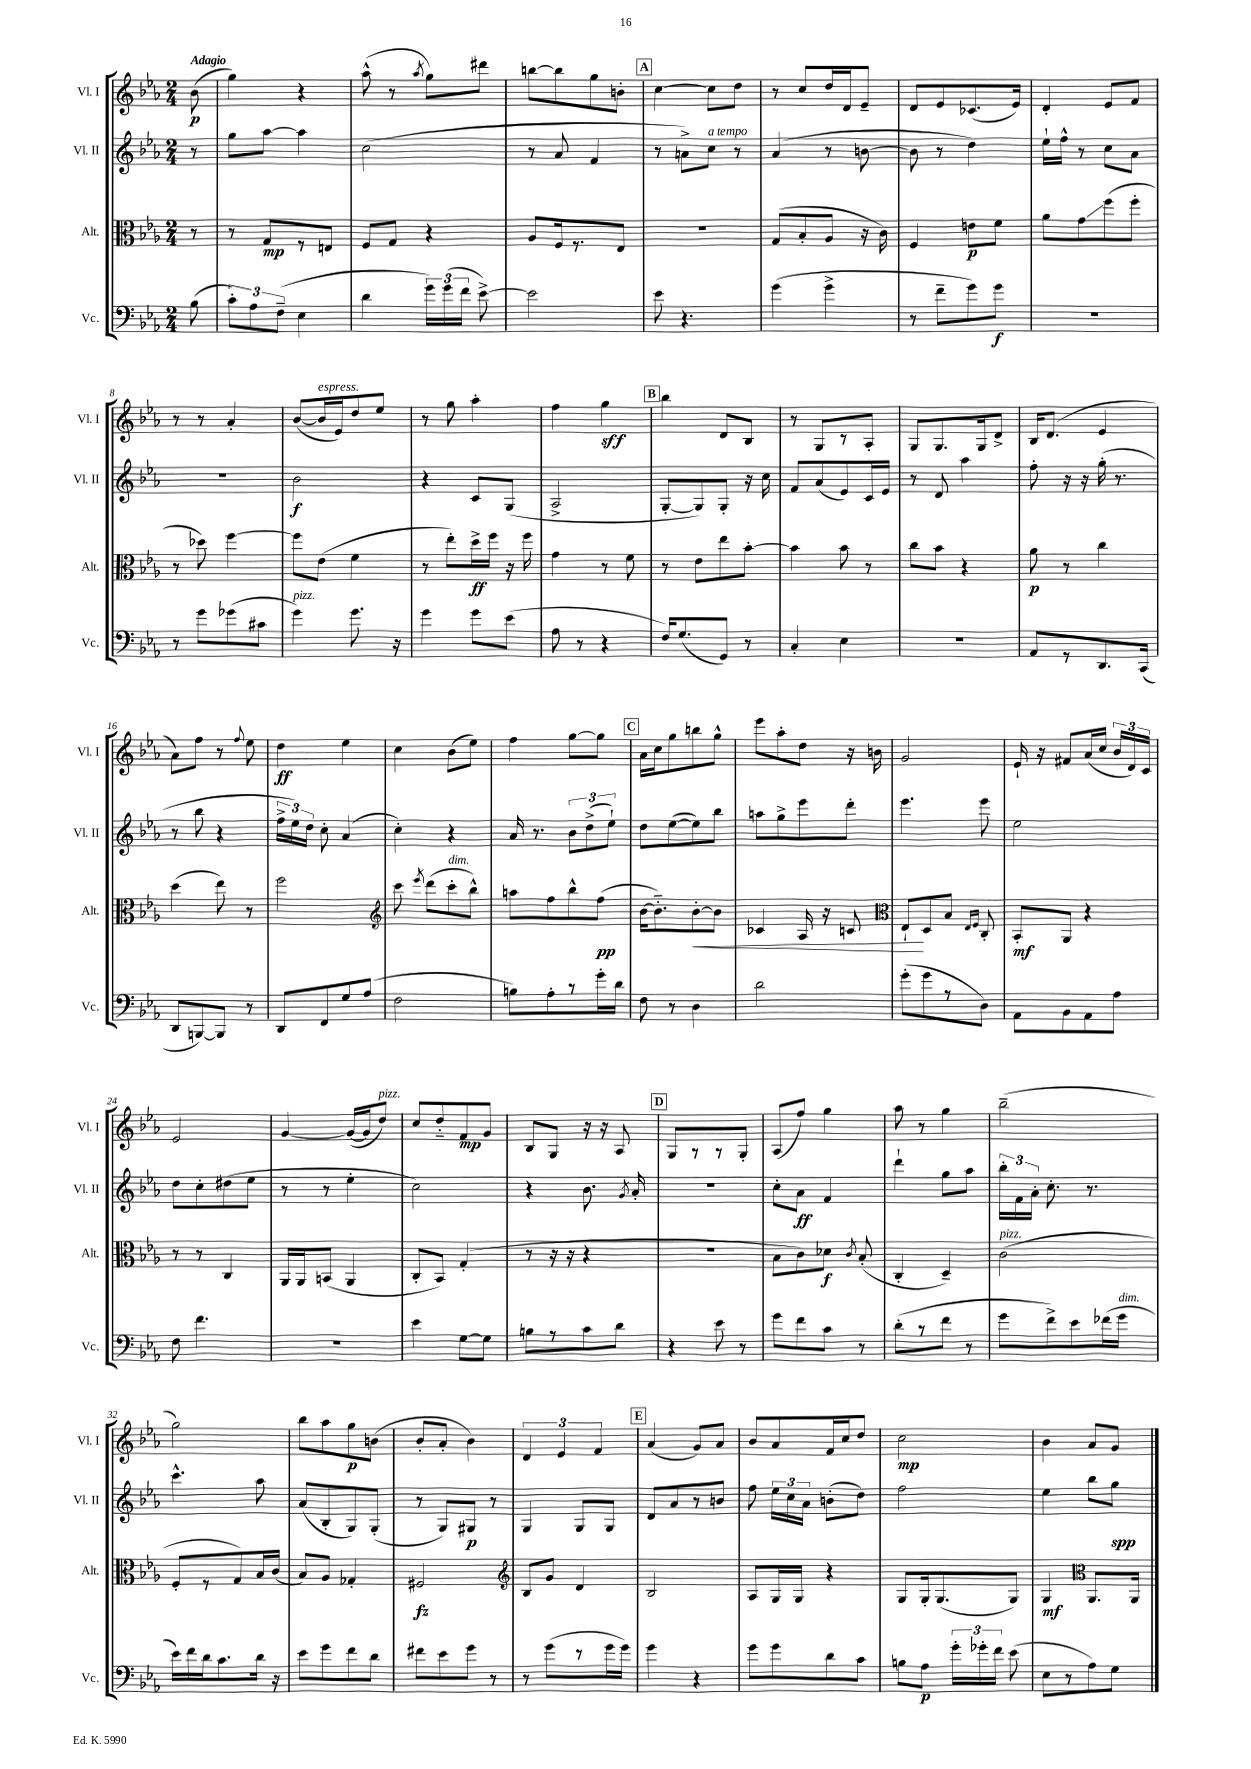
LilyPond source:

<<
\new StaffGroup <<
\new Staff = "s0" \with { instrumentName = "Vl. I" shortInstrumentName = "Vl. I" } {
    \clef treble \key ees \major \numericTimeSignature \time 2/4 \partial 8 \tempo "Adagio"
    \autoBeamOff bes'8\p( |
    g''4) r4 |
    aes''8-^( r8 \acciaccatura { aes''8 } g''8[) dis'''8] |
    b''8[~ b''8 g''8 b'8]-. |
    \mark \markup { \box "A" } c''4~ c''8[ d''8] |
    r8 c''8[ d''16 d'16 ees'8]-- |
    d'8[ ees'8 ces'8.( ees'16]) |
    d'4-. ees'8[ f'8] |
    r8 r8 aes'4-. |
    bes'8[~( bes'16^\markup { \italic "espress." } ees'16) d''8 ees''8] |
    r8 g''8 aes''4-. |
    f''4 g''4\sff |
    \mark \markup { \box "B" } bes''4 d'8[ bes8] |
    r8 g8[ r8 aes8]-. |
    g8[ g8. g16 d'8]-> |
    bes16[ d'8.]( ees'4 |
    aes'8[) f''8] r8 \appoggiatura { f''8 } ees''8 |
    d''4\ff ees''4 |
    c''4 bes'8[( ees''8]) |
    f''4 g''8[~ g''8] |
    \mark \markup { \box "C" } aes'16[ c''16 g''8 b''8 g''8]-^ |
    ees'''8[ aes''8-. d''8] r16 b'16 |
    g'2 |
    ees'16-! r16 fis'8[ aes'16( c''16] \tuplet 3/2 { bes'16[ d'16) c'16] } |
    ees'2 |
    g'4~ g'16[~( g'16 d''8]^\markup { \italic "pizz." }) |
    c''8[ d''8-_ f'8\mp g'8] |
    bes8[ g8] r16 r16 aes8 |
    \mark \markup { \box "D" } g8[ r8 r8 g8]-. |
    aes8[( f''8]) g''4 |
    aes''8 r8 g''4 |
    bes''2--( |
    g''2) |
    bes''8[ aes''8 g''8\p b'8]( |
    bes'8[-. aes'8]-. bes'4) |
    \tuplet 3/2 { d'4 ees'4 f'4 } |
    \mark \markup { \box "E" } aes'4( g'8[) aes'8] |
    bes'8[ aes'8 f'16 c''16 d''8] |
    c''2\mp |
    bes'4 aes'8[ g'8] \bar "|." |
}
\new Staff = "s1" \with { instrumentName = "Vl. II" shortInstrumentName = "Vl. II" } {
    \clef treble \key ees \major \numericTimeSignature \time 2/4 \partial 8
    \autoBeamOff r8 |
    g''8[ aes''8]~ aes''4 |
    c''2( |
    r8 aes'8 f'4 |
    \mark \markup { \box "A" } r8 a'8[->) c''8]^\markup { \italic "a tempo" } r8 |
    aes'4( r8 b'8~ |
    b'8 r8 d''4) |
    ees''16[-! f''16]-^ r8 c''8[ aes'8] |
    R2 |
    bes'2\f |
    r4 c'8[ g8]( |
    aes2-> |
    \mark \markup { \box "B" } g8[~-. g8) g8]-. r16 c''16 |
    f'8[ aes'8( ees'8) c'16 ees'16] |
    r8 d'8 aes''4 |
    f''8-. r16 r16 g''16-.( r8. |
    r8 bes''8 r4 |
    \tuplet 3/2 { f''16[-> ees''16) d''16] } c''8-. aes'4( |
    c''4-.) r4 |
    aes'16 r8. \tuplet 3/2 { bes'8[ d''8->( ees''8]-!) } |
    \mark \markup { \box "C" } d''8[ ees''8~( ees''8) bes''8] |
    a''8[ g''8-> ees'''8 d'''8]-. |
    ees'''4. ees'''8 |
    ees''2 |
    d''8[ c''8-. dis''8( ees''8] |
    r8 r8 ees''4-. |
    c''2) |
    r4 bes'8. \acciaccatura { g'8 } aes'16-. |
    \mark \markup { \box "D" } R2 |
    c''8[-. aes'8]\ff f'4 |
    d'''4-! g''8[ aes''8] |
    \tuplet 3/2 { bes''16[-. f'16 aes'16]-. } c''8.-. r8. |
    c'''4.-^ aes''8 |
    aes'8[( bes8-. g8) g8]-.( |
    r8 g8[) gis8]\p r8 |
    g4 g8[ g8] |
    \mark \markup { \box "E" } d'8[ aes'8 r8 b'8] |
    f''8 \tuplet 3/2 { ees''16[ c''16 aes'16] } b'8[-.( d''8]) |
    f''2 |
    ees''4 bes''8[ g''8]\spp \bar "|." |
}
\new Staff = "s2" \with { instrumentName = "Alt." shortInstrumentName = "Alt." } {
    \clef alto \key ees \major \numericTimeSignature \time 2/4 \partial 8
    \autoBeamOff r8 |
    r8 g8[\mp r8 e8] |
    f8[ g8] r4 |
    aes8[ f16 r8. ees8] |
    \mark \markup { \box "A" } r2 |
    g8[( bes8-. aes8] r16 c'16) |
    f4 e'8[\p f'8] |
    aes'8[ g'8\glissando f''8( f''8]-. |
    r8 des''8) f''4~ |
    f''8[ ees'8]( f'4 |
    r8 ees''8[-.) d''16->\ff f''16] r16 f''16 |
    g'4 r8 f'8 |
    \mark \markup { \box "B" } r8 ees'8[ ees''8 bes'8]~-. |
    bes'4 bes'8 r8 |
    c''8[ bes'8] r4 |
    aes'8\p r8 c''4 |
    d''4( ees''8) r8 |
    f''2 |
    \clef treble c'''8 \acciaccatura { ees'''8 } d'''8[( c'''8-.^\markup { \italic "dim." } bes''8]-^) |
    a''8[ f''8 bes''8-^ f''8]\pp( |
    \mark \markup { \box "C" } bes'16[~ bes'8.-_) bes'8~-.\< bes'8] |
    ces'4 aes16 r16 c'8 |
    \clef alto ees8[-!\! d8 bes8] \grace { ees16[ f16] } c8-. |
    bes,8[-.\mf aes,8] r4 |
    r8 r8 c4 |
    aes,16[ aes,16 b,8]( aes,4 |
    c8[-. bes,8]) g4-.( |
    r8 r16 r16 r4 |
    \mark \markup { \box "D" } r2 |
    bes8[ c'8) des'8]\f \acciaccatura { c'8 } bes8-.( |
    c4-. d4--) |
    c'2^\markup { \italic "pizz." }( |
    f8[-. r8 g8) bes16 c'16]( |
    bes8[) aes8] ges4-. |
    fis2\fz |
    \clef treble bes8[ g'8] d'4 |
    \mark \markup { \box "E" } bes2 |
    aes8[ g16 g16] r4 |
    g8[ g16-. g8.( g8]) |
    g4\mf \clef alto aes,8.[ aes,16] \bar "|." |
}
\new Staff = "s3" \with { instrumentName = "Vc." shortInstrumentName = "Vc." } {
    \clef bass \key ees \major \numericTimeSignature \time 2/4 \partial 8
    \autoBeamOff bes8( |
    \tuplet 3/2 { c'8[-.) aes8 f8]--( } ees4 |
    d'4 \tuplet 3/2 { g'16[) g'16( f'16] } ees'8~->) |
    ees'2 |
    \mark \markup { \box "A" } ees'8 r4. |
    g'4( g'4-> |
    r8 f'8[-- g'8) g'8]\f |
    r2 |
    r8 g'8[ ges'8( cis'8] |
    g'4^\markup { \italic "pizz." }) g'8. r16 |
    g'4 g'8[ ees'8]( |
    aes8 r8 r4 |
    \mark \markup { \box "B" } f16[) g8.( g,8]) r8 |
    c4-. ees4 |
    R2 |
    aes,8[ r8 d,8. c,16]( |
    d,8[ b,,8~) b,,8] r8 |
    d,8[ f,8 g8 aes8]( |
    f2 |
    b8[) aes8-. r8 g'16-. d'16] |
    \mark \markup { \box "C" } f8 r8 d4 |
    d'2 |
    g'8[-.( g'8 r8 d8]) |
    aes,8[ bes,8 aes,8 aes8] |
    f8 f'4. |
    r2 |
    ees'4 g8[~ g8] |
    b8[ r8 c'8 d'8] |
    \mark \markup { \box "D" } r4 ees'8 r8 |
    g'8[ f'8 c'8] r8 |
    d'8[-.( r8 f'8] r8 |
    g'8[ f'8->) ees'8 fes'16( g'16]^\markup { \italic "dim." } |
    ees'16[) f'16 d'16 c'8. d'16] r16 |
    ees'8[ g'8 f'8 d'8] |
    fis'8[ ees'8 g'8] r8 |
    r8 g'8[( r8 g'16 g'16]) |
    \mark \markup { \box "E" } g'4 r4 |
    g'8[ g'8 d'8 c'8] |
    b8[ aes8]\p \tuplet 3/2 { g'16[-. ges'16-. f'16] } ees'8( |
    ees8[ r8 aes8) g8] \bar "|." |
}
>>
>>
